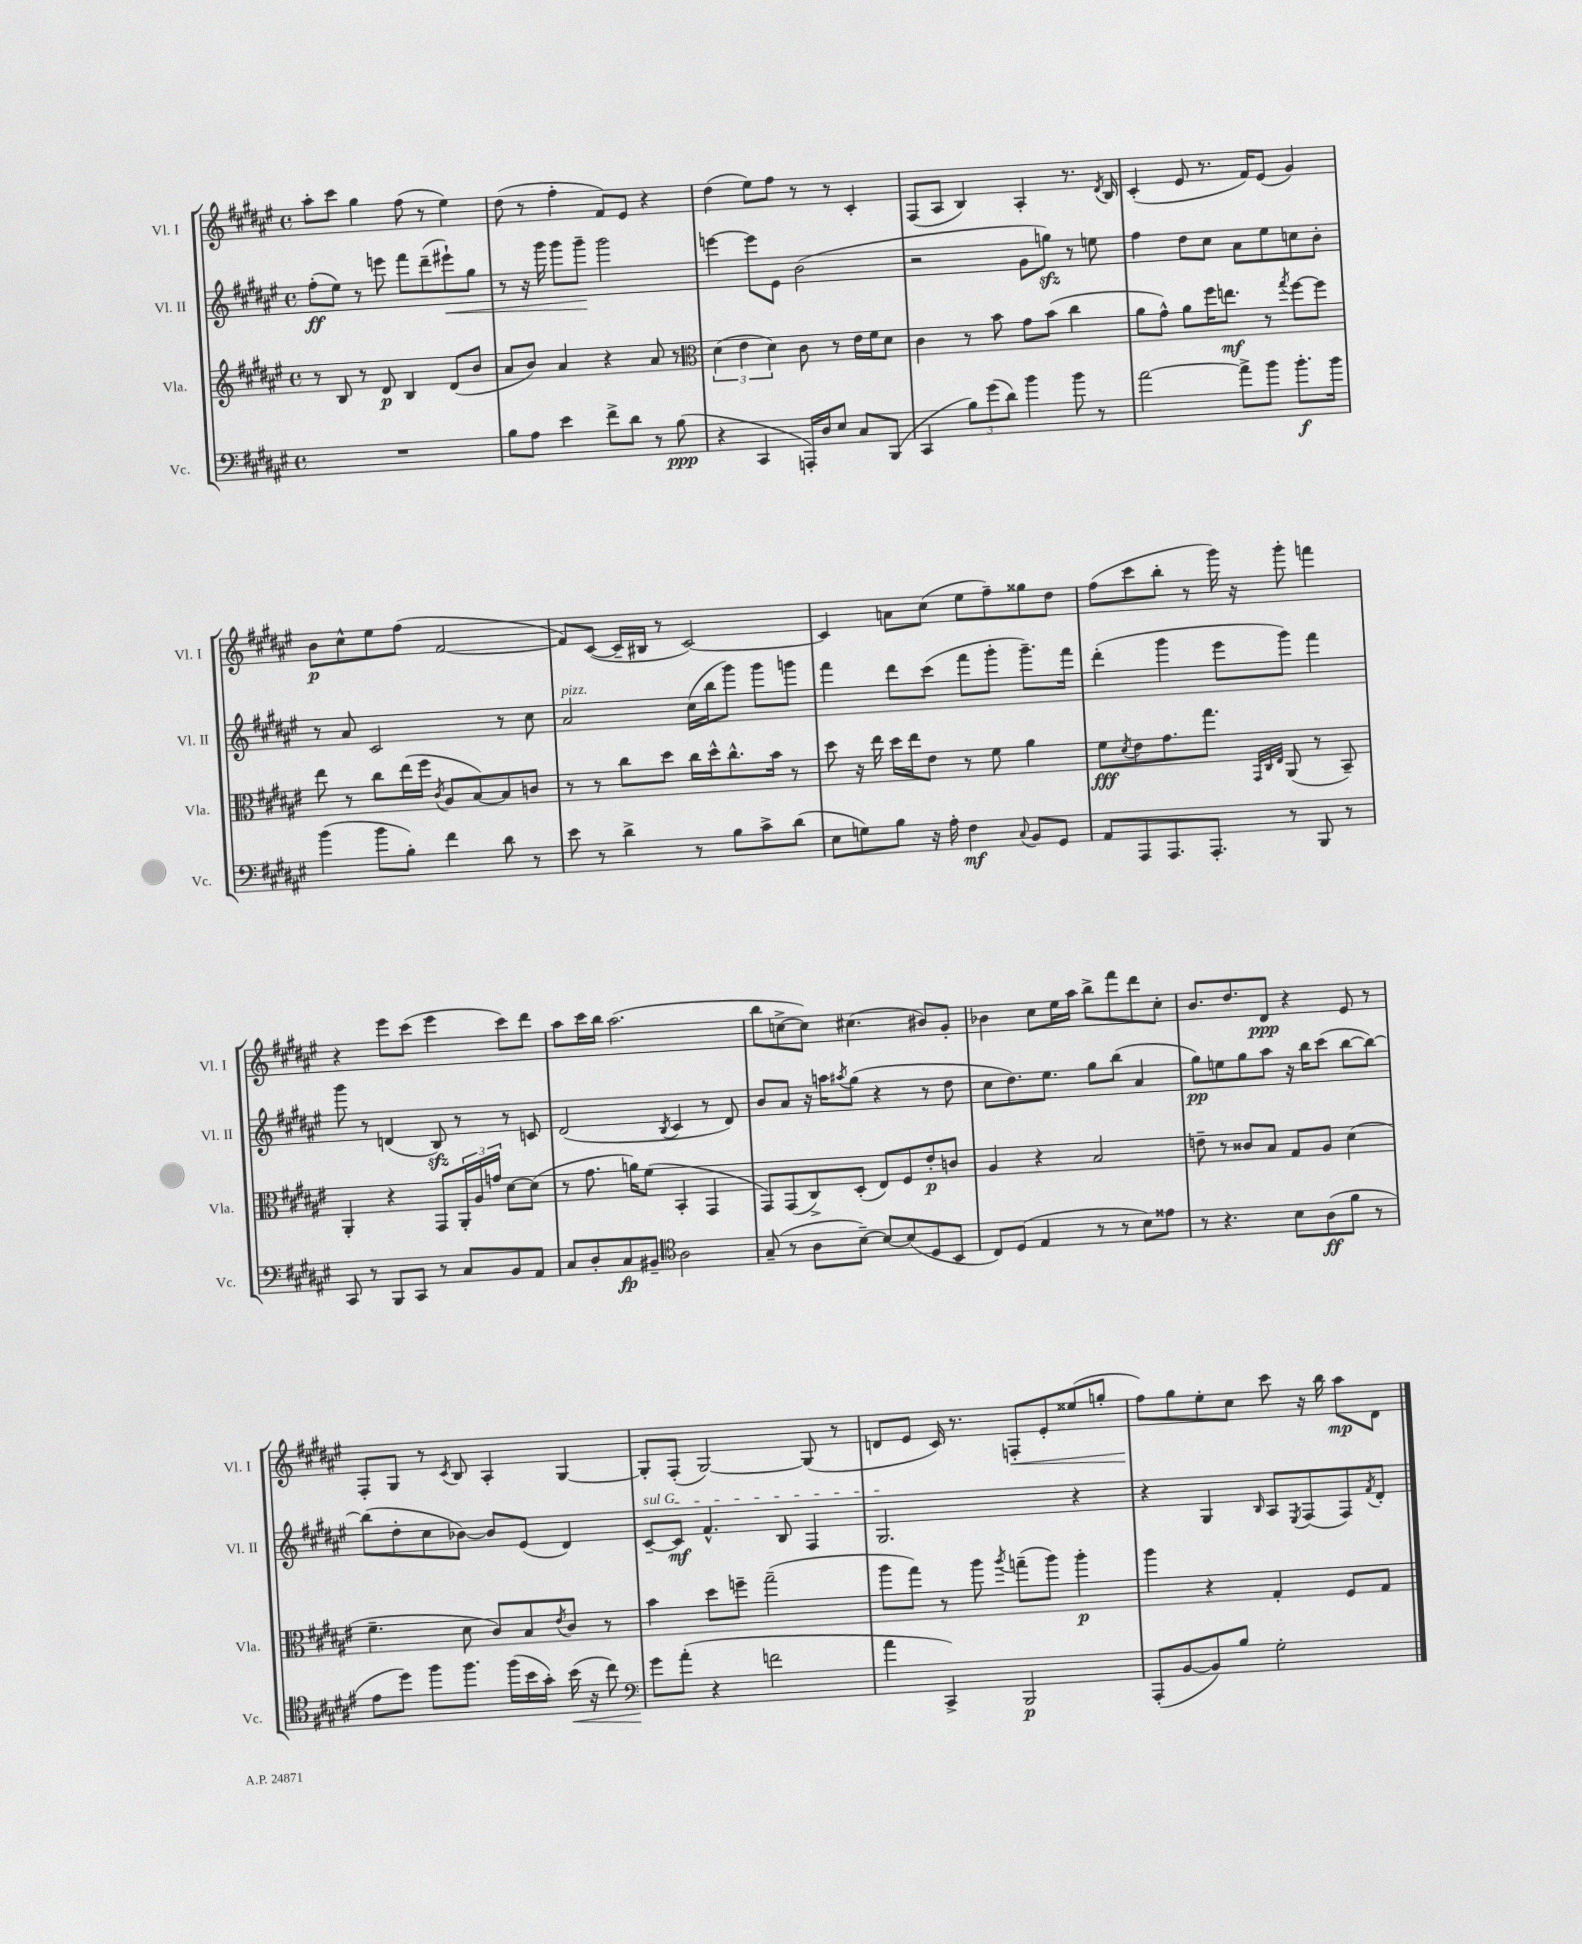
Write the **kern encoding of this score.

**kern	**dynam	**kern	**dynam	**kern	**dynam	**kern	**dynam
*part4	*part4	*part3	*part3	*part2	*part2	*part1	*part1
*staff4	*staff4	*staff3	*staff3	*staff2	*staff2	*staff1	*staff1
*I"Vc.	*	*I"Vla.	*	*I"Vl. II	*	*I"Vl. I	*
*I'Vc.	*	*I'Vla.	*	*I'Vl. II	*	*I'Vl. I	*
*clefF4	*	*clefG2	*	*clefG2	*	*clefG2	*
*k[f#c#g#d#a#e#]	*	*k[f#c#g#d#a#e#]	*	*k[f#c#g#d#a#e#]	*	*k[f#c#g#d#a#e#]	*
*M4/4	*	*M4/4	*	*M4/4	*	*M4/4	*
*met(c)	*	*met(c)	*	*met(c)	*	*met(c)	*
=10	=10	=10	=10	=10	=10	=10	=10
1r	.	8r	.	(8ff#'\L	ff	8aa#'\L	.
.	.	8B/	.	8ee#\J)	.	8ccc#\J	.
.	.	8r	.	8r	.	4gg#\	.
.	.	8d#/	p	8eeen\	.	.	.
.	.	4B/	.	8fff#\L	.	(8ff#\	.
.	.	.	.	(8ddd#~\	.	8r	.
!	!	!	!	!	!LO:HP:b	!	!
.	.	(8d#/L	.	8eee#X`\)	<	4ee#\)	.
.	.	8b/J	.	8gg#\J	.	.	.
=11	=11	=11	=11	=11	=11	=11	=11
8B\L	.	8a#/L	.	8r	.	(8dd#\	.
8A#\J	.	8b/J)	.	16r	.	8r	.
.	.	.	.	16ggg#\	.	.	.
4e#\	.	4a#/	.	8ggg#\L	.	4ff#'\	.
.	.	.	.	8ggg#~\J	.	.	.
8f#^\L	.	4r	.	2ggg#\	[	8f#/L)	.
8d#\J	.	.	.	.	.	8e#/J	.
8r	.	8a#/	.	.	.	4r	.
(8B\	ppp	8r	.	.	.	.	.
=12	=12	=12	=12	=12	=12	=12	=12
*	*	*clefC3	*	*	*	*	*
4r	.	(6d#\	.	[4eeen\	.	(4dd#\	.
.	.	6e#\	.	.	.	.	.
4CC#/	.	.	.	8eee\L]	.	8ee#\L)	.
.	.	6d#\)	.	.	.	.	.
.	.	.	.	8e#\J	.	8ff#\J	.
16AAAn'/LL)	.	8c#\	.	(2b\	.	8r	.
16D#/J	.	.	.	.	.	.	.
8E#/J	.	8r	.	.	.	8r	.
8C#/L	.	16e#\LL	.	.	.	4c#'/	.
.	.	16f#\J	.	.	.	.	.
(8BBB/J	.	8d#\J	.	.	.	.	.
=13	=13	=13	=13	=13	=13	=13	=13
4CC#/	.	4c#\	.	2r	.	(8F#/L	.
.	.	.	.	.	.	8A#/J	.
12B\L)	.	8r	.	.	.	4B/)	.
(12g#\	.	.	.	.	.	.	.
.	.	8b\	.	.	.	.	.
12d#\J)	.	.	.	.	.	.	.
4b\	.	8g#\L	.	8g#\L	.	4A#'/	.
.	.	(8b\J	.	8ggnzz\J)	.	.	.
8b\	.	4cc#\	.	8r	.	8.r	.
8r	.	.	.	8een\	.	.	.
.	.	.	.	.	.	8qd#/	.
.	.	.	.	.	.	16B/	.
=14	=14	=14	=14	=14	=14	=14	=14
[2a#\	.	8a#\L	.	4ff#\	.	(4c#'/	.
.	.	8g#^^\J)	.	.	.	.	.
.	.	8a#\L	.	8dd#\L	.	8e#/	.
.	.	16ff#\K	.	8cc#\J	.	8.r	.
.	.	8.een\J	mf	.	.	.	.
8a#^\L]	.	.	.	8a#\L	.	.	.
.	.	.	.	.	.	16f#/KL)	.
8b\J	.	8r	.	8ee#\	.	(8e#/J	.
.	.	8qgg#/	.	.	.	.	.
8.b'\L	f	[8ff#\L	.	8ccn\	.	4g#/)	.
.	.	8ff#\J]	.	8b'\J	.	.	.
16b\Jk	.	.	.	.	.	.	.
!!LO:LB:g=z
=15	=15	=15	=15	=15	=15	=15	=15
(4b\	.	8ee#\	.	8r	.	8b\L	p
.	.	8r	.	8a#/	.	8cc#^^\	.
8b\L	.	8cc#\L	.	2c#/	.	8ee#\	.
8B'\J)	.	(16ee#\L	.	.	.	(8ff#\J	.
.	.	16ff#\JJ	.	.	.	.	.
.	.	8qc#/	.	.	.	.	.
4f#\	.	8A#/L	.	.	.	[2f#/	.
.	.	[8B/)	.	.	.	.	.
8d#\	.	8B/]	.	8r	.	.	.
8r	.	8cn/J	.	8cc#\	.	.	.
=16	=16	=16	=16	=16	=16	=16	=16
!	!	!	!	!LO:TX:a:i:t=pizz.	!	!	!
8e#\	.	8r	.	2a#/	.	8f#/L])	.
8r	.	8r	.	.	.	([8c#/J	.
4d#^\	.	8cc#\L	.	.	.	16c#~/LL]	.
.	.	.	.	.	.	16B#X/JJ	.
.	.	8dd#\J	.	.	.	8r	.
8r	.	16cc#\LL	.	(16cc#\LL	.	[2c#/)	.
.	.	16dd#^^\J	.	16bb\J	.	.	.
8B\L	.	8.cc#^^\	.	8ggg#\J)	.	.	.
8c#^\	.	.	.	8ggg#\L	.	.	.
.	.	16b\Jk	.	.	.	.	.
(8d#\J	.	8r	.	8gggn\J	.	.	.
=17	=17	=17	=17	=17	=17	=17	=17
8E#\L	.	8dd#\	.	4fff#\	.	4c#/]	.
8Gn\)	.	16r	.	.	.	.	.
.	.	16ee#\	.	.	.	.	.
8B\J	.	16dd#\LL	.	8ddd#\L	.	8an\L	.
.	.	16ee#\J	.	.	.	.	.
16r	.	8e#\J	.	(8ccc#\J	.	(8cc#\J	.
16A#'\	.	.	.	.	.	.	.
4F#\	mf	8r	.	8fff#\L	.	8ee#\L	.
.	.	8f#\	.	8ggg#'\J	.	8ff#~\)	.
8qqC#/	.	.	.	.	.	.	.
8BB/L	.	4a#\	.	8.ggg#~\L)	.	8gg##X\	.
8GG#/J	.	.	.	.	.	8dd#\J	.
.	.	.	.	16fff#\Jk	.	.	.
=18	=18	=18	=18	=18	=18	=18	=18
8AA#/L	.	8f#\L	fff	(4ddd#'\	.	(8ff#\L	.
.	.	8qd#/	.	.	.	.	.
8AAA#/	.	8e#\	.	.	.	8ccc#\	.
8.AAA#/	.	8.g#\	.	4ggg#\	.	8bb'\J	.
.	.	.	.	.	.	8r	.
8.AAA#'/J	.	8.gg#\J	.	.	.	.	.
.	.	.	.	8eee#\L	.	16ggg#\)	.
.	.	.	.	.	.	16r	.
.	.	32qqGG#/LLL	.	.	.	.	.
.	.	32qqC#/	.	.	.	.	.
.	.	32qqE#/JJJ	.	.	.	.	.
8r	.	(8AA#/	.	8ggg#\J)	.	8ggg#'\	.
8BBB/	.	8r	.	4fff#\	.	4fffn\	.
8r	.	8BB~/)	.	.	.	.	.
!!LO:LB:g=z
=19	=19	=19	=19	=19	=19	=19	=19
8CC#/	.	4AA#'/	.	8ggg#\	.	4r	.
8r	.	.	.	8r	.	.	.
8BBB/L	.	4r	.	(4dn/	.	8eee#\L	.
8CC#/J	.	.	.	.	.	(8ccc#\J	.
8r	.	8GG#/L	.	8Bzz/)	.	4eee#\	.
8C#/L	.	24AA#'/L	.	8r	.	.	.
.	.	24A#/	.	.	.	.	.
.	.	24gn/JJ	.	.	.	.	.
8BB/	.	[8d#\L	.	8r	.	8ccc#\L)	.
8AA#/J	.	(8d#\J]	.	8cn/	.	8ddd#\J	.
=20	=20	=20	=20	=20	=20	=20	=20
8C#/L	.	8r	.	(2d#/	.	8aa#\L	.
8D#'/	.	8.g#\	.	.	.	16ccc#\L	.
.	.	.	.	.	.	16bb\JJ	.
8C#/	fp	.	.	.	.	(2.aa#\	.
.	.	16an\KL)	.	.	.	.	.
8BB#X~/J	.	(8f#\J	.	.	.	.	.
*clefC4	*	*	*	*	*	*	*
.	.	.	.	8qB/	.	.	.
2A#\	.	4BB'/	.	4c#/	.	.	.
.	.	4GG#/	.	8r	.	.	.
.	.	.	.	8d#/)	.	.	.
=21	=21	=21	=21	=21	=21	=21	=21
(8G#~/	.	8GG#/L)	.	8b/L	.	8bb\L	.
8r	.	(8GG#/	.	8a#/J	.	[8ccn^\	.
8A#\L	.	8C#^/)	.	16r	.	8cc\J])	.
.	.	.	.	16aan\KL	.	.	.
.	.	.	.	8qaa#X/	.	.	.
[8B~\J)	.	(8D#'/J	.	(8gg#\J	.	(4.cc#X\	.
8B/L_	.	8E#/L)	.	4r	.	.	.
(8B/]	.	8F#/	.	.	.	.	.
8D#/	.	8e#'/	p	8r	.	8b#X/L)	.
8BB/J	.	8cn/J	.	8dd#\	.	8g#'/J	.
=22	=22	=22	=22	=22	=22	=22	=22
8C#/L)	.	4A#/	.	8cc#\L	.	4b-X\	.
(8D#/J	.	.	.	8.dd#\)	.	.	.
4E#/	.	4r	.	.	.	8cc#\L	.
.	.	.	.	8.ee#\J	.	.	.
.	.	.	.	.	.	16ee#\L	.
.	.	.	.	.	.	16aa#\JJ	.
8r	.	2B/	.	8gg#\L	.	8bb^\L	.
8r	.	.	.	(8bb\J	.	8fff#\	.
8B\L)	.	.	.	4a#/	.	8ddd#\	.
8e##X\J	.	.	.	.	.	8cc#'\J	.
=23	=23	=23	=23	=23	=23	=23	=23
8r	.	8en~\	.	8gg#\L)	pp	8.b/L	.
4.r	.	8r	.	8een\	.	.	.
.	.	.	.	.	.	8.dd#/	.
.	.	8c##X/L	.	8gg#\	.	.	.
.	.	8B/J	.	8aa#\J	.	8d#/J	ppp
8B\L	.	8G#/L	.	16r	.	4r	.
.	.	.	.	16bb\KL	.	.	.
(8A#\	ff	8A#/J	.	(8ccc#\J	.	.	.
8f#\J	.	(4d#\	.	[8bb\L	.	8e#/	.
8r	.	.	.	8bb\J_)	.	8r	.
!!LO:LB:g=z
=24	=24	=24	=24	=24	=24	=24	=24
8e#\L	.	4.f#~\	.	(8bb\L]	.	8F#'/L	.
8dd#\J)	.	.	.	8dd#'\	.	8G#/J	.
8ff#\L	.	.	.	8cc#\	.	8r	.
.	.	.	.	.	.	8qc#/	.
8.ff#\J	.	8d#\	.	[8b-X\J)	.	8B/	.
.	.	8c#/L)	.	8b-/L]	.	4A#'/	.
(16ff#\LL	.	.	.	.	.	.	.
16b\	.	8B/	.	(8e#/J	.	.	.
16g#'\JJ)	.	.	.	.	.	.	.
.	.	8qe#/	.	.	.	.	.
!	!LO:HP:b	!	!	!	!	!	!
(16b\	<	8c#/J	.	4d#/)	.	[4G#/	.
16r	.	.	.	.	.	.	.
8cc#\)	.	8r	.	.	.	.	.
=25	=25	=25	=25	=25	=25	=25	=25
*clefF4	*	*	*	*	*	*	*
!	!	!	!	!LO:TX:a:i:t=sul G	!	!	!
8g#\L	.	4b\	.	[8c#~/L	.	8G#'/L]	.
(8a#'\J	[	.	.	8c#/J]	mf	(8F#'/J	.
4r	.	8dd#\L	.	4.f#^^/	.	[2G#/)	.
.	.	8ffn~\J	.	.	.	.	.
2fn\	.	(2gg#~\	.	.	.	.	.
.	.	.	.	8B/	.	.	.
.	.	.	.	4F#/	.	(8G#/]	.
.	.	.	.	.	.	8r	.
=26	=26	=26	=26	=26	=26	=26	=26
4a#\	.	8aa#\L	.	2.G#/	.	8dn/L	.
.	.	8gg#\J)	.	.	.	8e#/J	.
4CC#^/)	.	8r	.	.	.	16c#/)	.
.	.	.	.	.	.	8.r	.
.	.	8aa#\	.	.	.	.	.
.	.	8qaa#/	.	.	.	.	.
!	!	!	!	!	!	!	!LO:HP:b
2BBB/	p	(8ggn~\L	.	.	.	8Fn'/L	<
.	.	8aa#\J)	.	.	.	8e#'/	.
.	.	4aa#'\	p	4r	.	(8ee##X/	.
.	.	.	.	.	.	8ggn'/J	.
=27	=27	=27	=27	=27	=27	=27	=27
(8AAA#'/L	.	4aa#\	.	4r	.	8ff#\L)	.
[8BB/	.	.	.	.	.	8gg#\	[
8BB/])	.	4r	.	4G#/	.	8ee#'\	.
8B/J	.	.	.	.	.	8cc#\J	.
.	.	.	.	16qqB/	.	.	.
2G#'\	.	4G#'/	.	8A#/L	.	8ccc#\	.
.	.	.	.	8qE#/	.	.	.
.	.	.	.	(8F#/	.	16r	.
.	.	.	.	.	.	16bb\	.
.	.	8F#/L	.	8F#/)	.	8aa#\L	mp
.	.	.	.	8qf#/	.	.	.
.	.	8G#/J	.	8d#'/J	.	8d#\J	.
==	==	==	==	==	==	==	==
*-	*-	*-	*-	*-	*-	*-	*-
